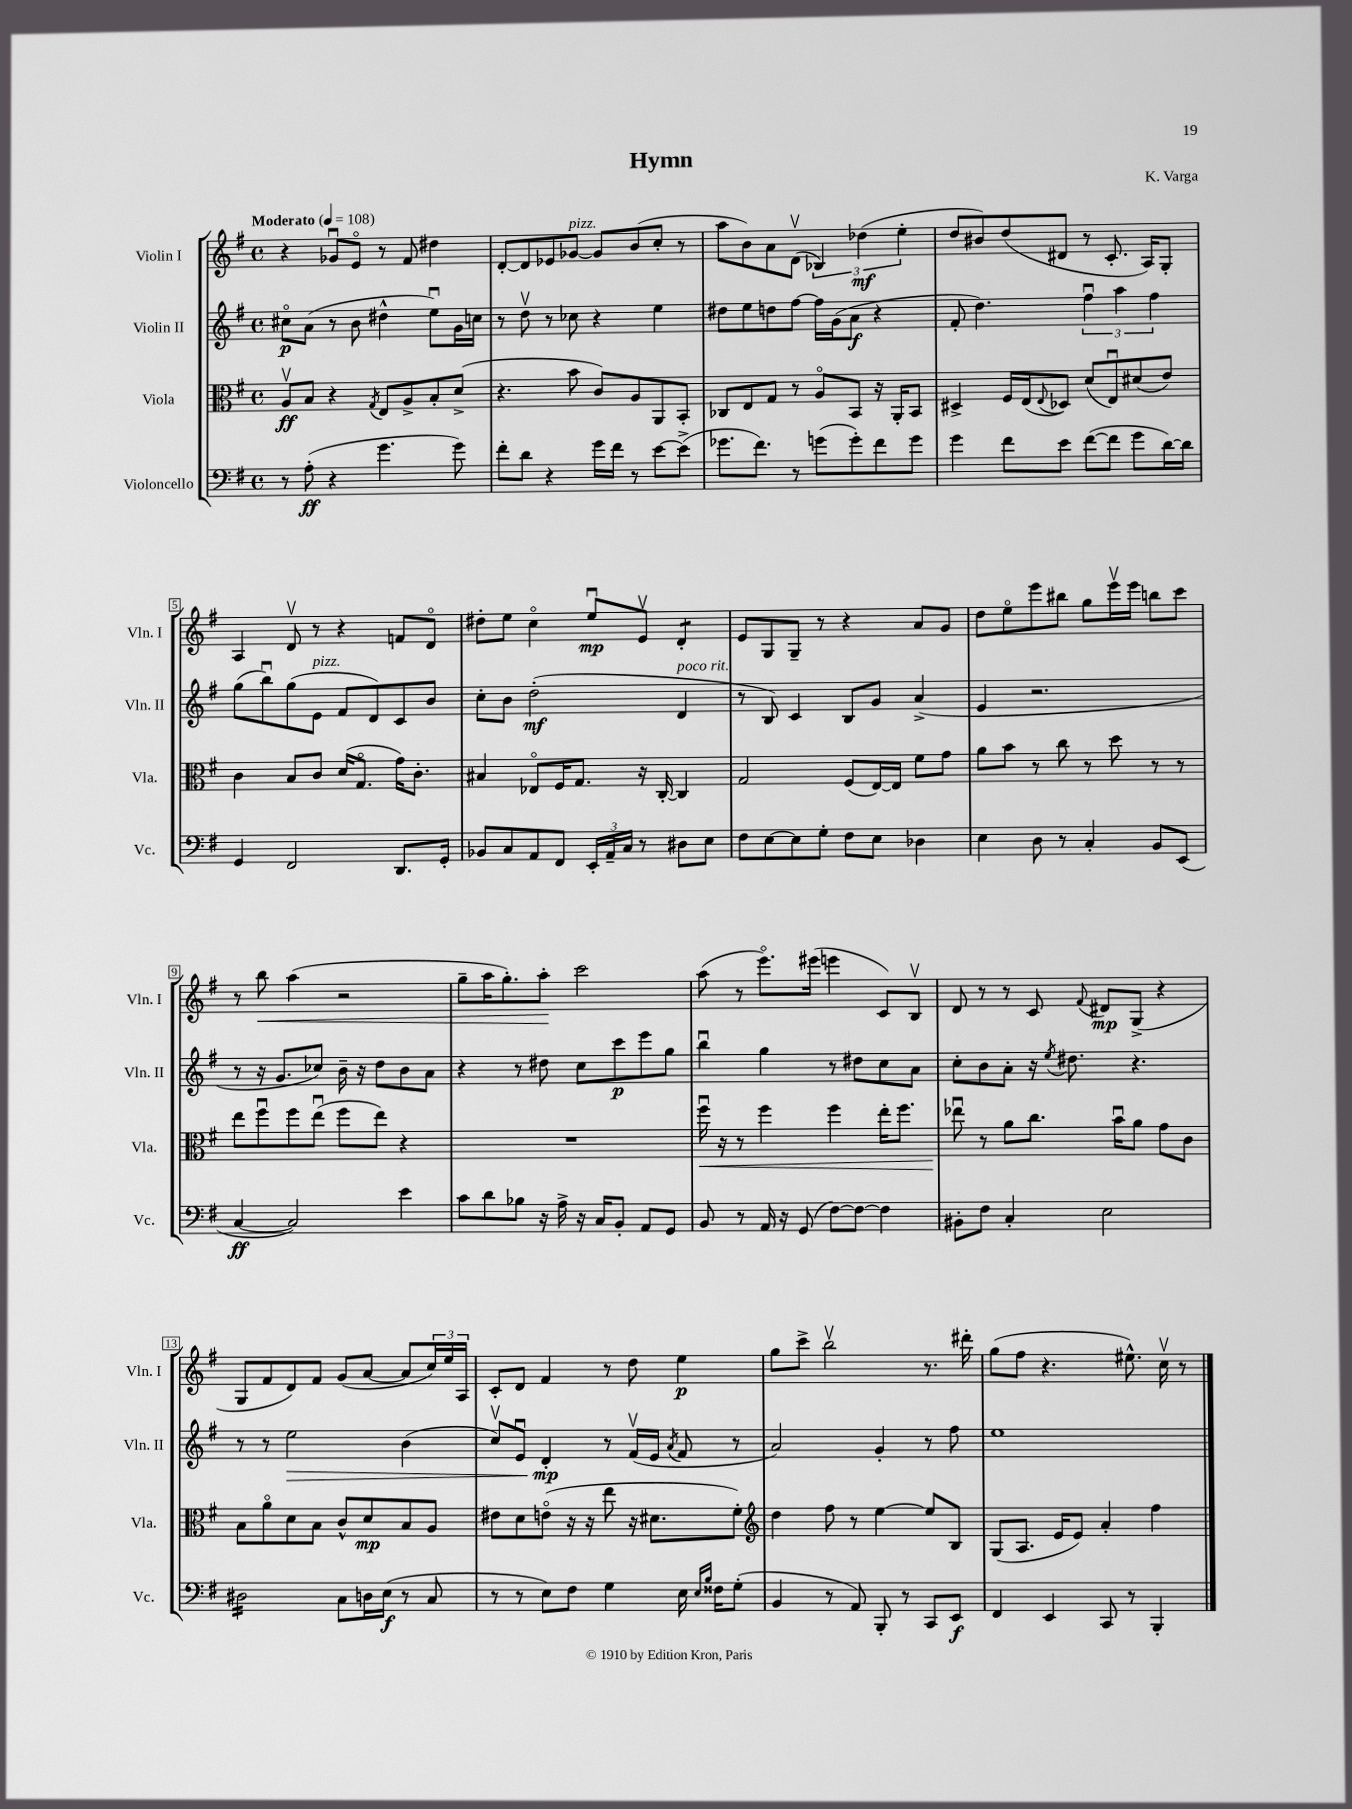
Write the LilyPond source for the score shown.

\header { title = "Hymn" composer = "K. Varga" }
<<
\new StaffGroup <<
\new Staff = "s0" \with { instrumentName = "Violin I" shortInstrumentName = "Vln. I" } {
    \clef treble \key g \major \defaultTimeSignature \time 4/4 \tempo "Moderato" 4 = 108
    r4 ges'8\downbow e'8\flageolet r8 fis'8 dis''4 |
    d'8~-. d'8 ees'8 ges'8~^\markup { \italic "pizz." } ges'8 b'8( c''8-. r8 |
    a''8 b'8) a'8 d'8\upbow( \tuplet 3/2 { bes4) des''4\mf( e''4-. } |
    d''8 bis'8) d''8( dis'8 r8 c'8.-. a16) g8-. |
    a4 d'8\upbow r8 r4 f'8 d'8\flageolet |
    dis''8-. e''8 c''4\flageolet e''8\downbow\mp e'8\upbow d'4:8-. |
    e'8 g8 g8-- r8 r4 a'8 g'8 |
    d''8 e''8\flageolet e'''8 bis''8 g''8 e'''16\upbow e'''16 b''8 c'''8 |
    r8 b''8\< a''4( r2 |
    g''8-- a''16 g''8.-.) a''8-.\! c'''2 |
    a''8( r8 e'''8.\flageolet) eis'''16( e'''4 c'8) b8\upbow |
    d'8 r8 r8 c'8 \appoggiatura { fis'8 } dis'8\mp g8->( r4 |
    g8 fis'8 d'8) fis'8 g'8( a'8~ a'8 \tuplet 3/2 { c''16) e''16 a16 } |
    c'8-. d'8 fis'4 r8 d''8 e''4\p |
    g''8 c'''8-> b''2\upbow r8. dis'''16-. |
    g''8( fis''8 r4. eis''8.-^) c''16\upbow r8 \bar "|." |
}
\new Staff = "s1" \with { instrumentName = "Violin II" shortInstrumentName = "Vln. II" } {
    \clef treble \key g \major \defaultTimeSignature \time 4/4
    cis''8\flageolet\p a'8( r8 b'8 dis''4-^ e''8\downbow) g'16 c''16 |
    r8 d''8\upbow r8 ces''8 r4 e''4 |
    dis''8 e''8 d''8 fis''8~ fis''16 g'16( a'8\f r4 |
    fis'8-. d''4.) \tuplet 3/2 { fis''4\downbow a''4 fis''4 } |
    g''8( b''8\downbow) g''8( e'8^\markup { \italic "pizz." } fis'8 d'8) c'8 b'8 |
    c''8-. b'8 d''2-.\mf( d'4^\markup { \italic "poco rit." } |
    r8 b8) c'4 b8 g'8 a'4->( |
    e'4 r2. |
    r8 r16 g'8. ces''8) b'16-- r16 d''8 b'8 a'8 |
    r4 r8 dis''8 c''8 c'''8\p e'''8 g''8 |
    b''4\downbow g''4 r8 dis''8 c''8 a'8 |
    c''8-. b'8 a'8-. r16 \acciaccatura { e''8 } dis''8. r4. |
    r8 r8 e''2\> b'4( |
    c''8\upbow) e'8\downbow d'4-.\mp\! r8 fis'16\upbow( e'16 \acciaccatura { a'8 } fis'8 r8 |
    a'2) g'4-. r8 fis''8 |
    e''1 \bar "|." |
}
\new Staff = "s2" \with { instrumentName = "Viola" shortInstrumentName = "Vla." } {
    \clef alto \key g \major \defaultTimeSignature \time 4/4
    a8\upbow\ff b8 r4 \acciaccatura { g8 } e8 a8-> b8-. d'8->( |
    r4. b'8 c'8) a8 a,8 b,8-. |
    ces8 e8 g8 r8 a8\flageolet b,8 r16 a,16-. b,8 |
    dis4-> fis16 e16( \appoggiatura { e8 } des8) d'8( e8\downbow) dis'8( e'8) |
    c'4 b8 c'8 d'16( g8.\flageolet g'16) c'8.-. |
    bis4 ees8\flageolet fis16 g8. r16 c16~-. c4 |
    g2 fis8( e16~) e16 fis'8 g'8 |
    a'8 b'8 r8 c''8 r8 d''8 r8 r8 |
    e''8 fis''8\downbow fis''8 e''8\downbow( fis''8 e''8) r4 |
    R1 |
    fis''16\downbow\< r16 r8 fis''4 fis''4 e''16-. fis''8. |
    ees''8\downbow\! r8 a'8 c''8. b'16\downbow a'8 g'8 c'8 |
    b8 a'8\flageolet d'8 b8 c'8-^ d'8\mp b8 a8 |
    eis'8 d'8 e'8\flageolet( r16 r16 e''8 r16 dis'8. fis'8-.) |
    \clef treble d''4 fis''8 r8 e''4~ e''8 b8 |
    g8( a8. e'16 e'8) a'4-. fis''4 \bar "|." |
}
\new Staff = "s3" \with { instrumentName = "Violoncello" shortInstrumentName = "Vc." } {
    \clef bass \key g \major \defaultTimeSignature \time 4/4
    r8 a8-.\ff( r4 g'4. g'8) |
    fis'8-. d'8 r4 g'16 fis'16 r8 e'8~ e'8->( |
    ges'8. fis'8.) r8 g'8( g'8-.) fis'8 g'8 |
    g'4 fis'8 e'8 fis'8~( fis'8 g'8 d'16~) d'16 |
    g,4 fis,2 d,8. g,16-. |
    bes,8 c8 a,8 fis,8 \tuplet 3/2 { e,16-. a,16-- c16 } r8 dis8 e8 |
    fis8 e8~ e8 g8-. fis8 e8 des4 |
    e4 d8 r8 c4-. b,8 e,8( |
    c4~\ff c2) e'4 |
    c'8 d'8 bes8 r16 a16-> r16 c16 b,8-. a,8 g,8 |
    b,8 r8 a,16 r16 g,8( fis8~) fis8~ fis4 |
    bis,8-. fis8 c4-. e2 |
    dis2:16 c8 d16 e16\f( r8 c8 |
    r8 r8 e8) fis8 g4 e16 \grace { e16 b16 } fisis16 g8-.( |
    b,4 r8 a,8) b,,8-. r8 c,8 e,8\f |
    fis,4 e,4 c,8 r8 b,,4-. \bar "|." |
}
>>
>>
\layout { \context { \Score \override BarNumber.stencil = #(make-stencil-boxer 0.1 0.3 ly:text-interface::print) } }
